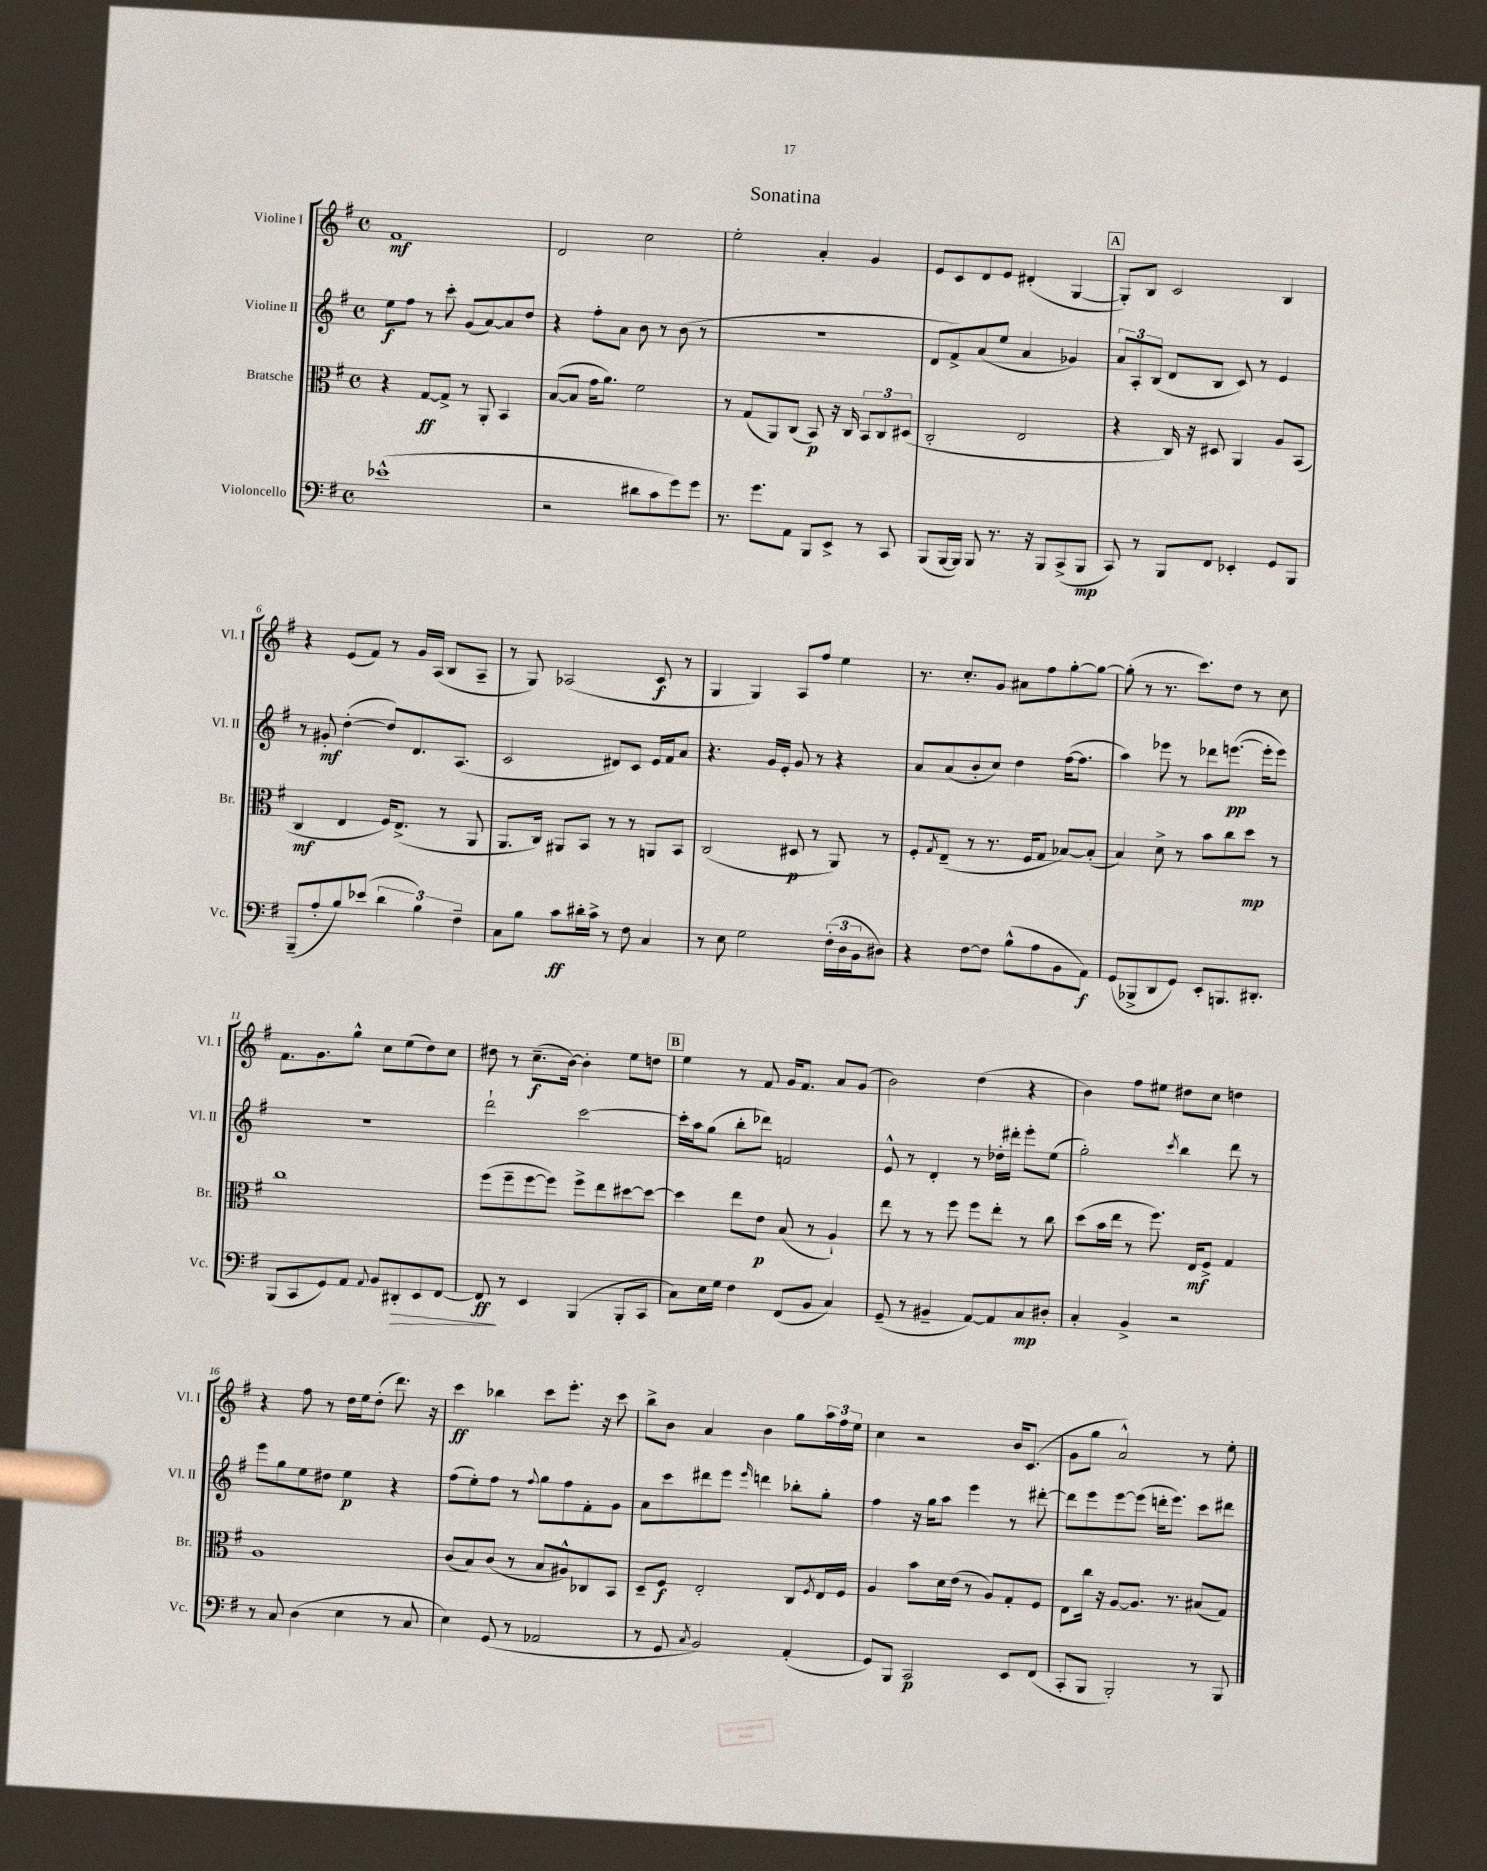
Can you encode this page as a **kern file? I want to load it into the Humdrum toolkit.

**kern	**kern	**kern	**kern
*staff4	*staff3	*staff2	*staff1
*clefF4	*clefC3	*clefG2	*clefG2
*k[f#]	*k[f#]	*k[f#]	*k[f#]
*M4/4	*M4/4	*M4/4	*M4/4
*met(c)	*met(c)	*met(c)	*met(c)
(1e-^^	4r	8ee	1f#
.	.	8ff#	.
.	[8G	8r	.
.	8G^]	8ccc'	.
.	8r	(8g	.
.	8AA'	[8a)	.
.	4BB	8a]	.
.	.	8dd	.
=	=	=	=
2r	([8B	4r	2d
.	8B]	.	.
.	16g	8ff#'	.
.	8.a)	.	.
.	.	8a	.
8d#	2f#	8b	2cc
8c	.	8r	.
8g)	.	(8b	.
8g	.	8r	.
=	=	=	=
8.r	8r	1r	2ee'
.	(8G	.	.
8.g	.	.	.
.	8AA)	.	.
8AA	(8C	.	.
8BBB	8BB)	.	4a'
8EE^	16r	.	.
.	16C	.	.
8r	12BB	.	4g
.	12C	.	.
8CC	.	.	.
.	(12D#	.	.
=	=	=	=
(8BBB	2C'	8d	8e
[16BBB	.	8f#^)	8c
16BBB])	.	.	.
8BBB	.	(8a	8d
8.r	.	8ee	8e
.	2E	4a	(4d#'
16r	.	.	.
8BBB	.	.	.
(8CC^	.	4g-)	[4G
8BBB	.	.	.
=	=	=	=
8CC)	4r	12a	8G'])
.	.	12A'	.
8r	.	.	8B
.	.	(12B	.
8BBB	16C)	8d	2c
.	16r	.	.
8FF#	8D#	8B	.
4EE-'	4AA	8c)	.
.	.	8r	.
8GG	8A	4e	4B
8BBB	(8BB	.	.
=	=	=	=
(8BBB~	4C	8r	4r
8A'	.	8g#'	.
8B)	4E	([4dd'	(8e
(8e-	.	.	8f#)
6d	16F#)	8dd])	8r
.	(8.E^	.	.
.	.	8.d	16g
6B)	.	.	.
.	.	.	(16A
.	8r	.	8B
.	.	(8.A	.
6F#~	.	.	.
.	8AA	.	8A~
=	=	=	=
8C	8.AA	2c	8r
8B	.	.	8G)
.	16C)	.	.
8c	8AA#	.	(2A-
16d#'	8BB	.	.
16c^	.	.	.
8r	8r	8d#)	.
8F#	8r	8c	.
4C	8AA	16e	8c
.	.	16f#	.
.	8BB	8a	8r
=	=	=	=
8r	(2C	4.r	4G
8E	.	.	.
2G	.	.	4G)
.	.	16g	.
.	.	16e'	.
.	8D#	8g	8A
.	8r	8r	8ff#
(24F#'	8AA)	4r	4ee
24D	.	.	.
24BB	.	.	.
8D#)	8r	.	.
=	=	=	=
4r	8F#'	8a	8.r
.	8qG	.	.
.	(8E~	(8a	.
.	.	.	8.cc'
[8F#	8r	8b'	.
8F#]	8.r	8cc)	8g
(8B^^	.	4dd	8a#
.	16F#	.	.
8A	8G	.	8ff#
8BB	[8B-)	([16ff#	[8gg'
.	.	8.ff#]	.
8AA)	(8B-']	.	8gg_
=	=	=	=
(8GG	4B)	4aa)	(8gg']
8BBB-^	.	.	8r
8DD	8d^	8eee-	8.r
8GG)	8r	8r	.
.	.	.	8.ccc)
8EE'	8b	8ddd-	.
8.BBB	8cc	([8.eee	8dd
.	8dd	.	8r
8.DD#'	.	16eee']	.
.	8r	8eee)	8cc
=	=	=	=
(8BBB	1cc	1r	8.f#
8CC	.	.	.
.	.	.	8.g
8GG)	.	.	.
8AA	.	.	8gg^^
8qqAA	.	.	.
8BB	.	.	8cc
8DD#'	.	.	(8ee
8EE	.	.	8dd)
[8FF#	.	.	8cc
=	=	=	=
8FF#]	(8ff#	2ddd`	8dd#
8r	8ff#~	.	8r
4EE	[8ff#	.	(8.cc~
.	8ff#])	.	.
.	.	.	[16b)
(4BBB	8ff#^	[2ccc	4b']
.	8ee	.	.
8BBB'	[8dd#	.	8ee
8CC	8dd#_	.	8dd
=	=	=	=
8C)	4dd#]	16ccc']	4ee
.	.	16aa	.
16E	.	(8gg	.
16G	.	.	.
4F#	8ee	8bb'	8r
.	8e	8ddd-)	8f#
(8FF#	(8B	2f	16g
.	.	.	8.f#
8BB	8r	.	.
4C)	4A`)	.	8a
.	.	.	(8g
=	=	=	=
(8GG~	8ee	8e^^	2b)
8r	8r	8r	.
4BB#~	8r	4d'	.
.	8ff#	.	.
[8AA)	8ff#	8r	(4dd
8AA]	8ee'	16dd-'	.
.	.	16ddd#'	.
8C	8r	8eee'	4r
8D#'	8cc	(8ee	.
=	=	=	=
4C'	(8dd	2gg')	4b)
.	16b	.	.
.	16ee	.	.
4BB^	8r	.	8ff#
.	8.ff#)	.	8ee#
.	.	8qccc	.
2r	.	4bb	8dd#
.	16E	.	.
.	8F#^	.	8cc
.	4G	8ddd	4dd
.	.	8r	.
=	=	=	=
8r	1A	8eee	4r
8C	.	8gg	.
(4D	.	8ee	8ff#
.	.	8dd#	8r
4E	.	4ee	16dd
.	.	.	16ee
.	.	.	(8dd'
8r	.	4r	8.ddd)
8C	.	.	.
.	.	.	16r
=	=	=	=
4E)	(8c	(8ff#	4ccc
.	8B)	8ee')	.
(8GG	(8c	8ff#	4bb-
8r	8r	8r	.
.	.	8qqff#	.
2AA-	8B	8gg	8ccc
.	8A#^^)	8ff#	8.eee'
.	8C-	8f#'	.
.	.	.	16r
.	8BB	8g	8ccc
=	=	=	=
8r	8D~	8a	8bb^
8GG	8F#	8ccc	8b
8qC	.	.	.
2BB)	2E'	8ddd#	4a
.	.	8eee	.
.	.	16qqeee	.
.	.	4ddd	4b
(4AA'	8C	8bb-'	8gg
.	8qF#	.	.
.	16E	8gg'	24aa
.	.	.	24ff#
.	16F#	.	.
.	.	.	24ee
=	=	=	=
8GG)	4A	4ff#	4cc
8BBB	.	.	.
2CC	8b	16r	2r
.	.	16gg	.
.	16d	8aa	.
.	(16e	.	.
.	8r	4eee	.
.	8A)	.	.
8EE	8G'	8r	16b
.	.	.	(8.c
(8FF#	8F#	[8ddd#'	.
=	=	=	=
8CC'	8E	8ddd#]	8g
8BBB	16cc	8eee	8gg
.	16r	.	.
2BBB')	[8A	[8eee	2a^^)
.	8.A]	(8eee]	.
.	.	16ddd'	.
.	8.r	8.eee)	.
8r	(8B#	8ccc	8r
8BBB	8G)	8ddd#	8ee'
==	==	==	==
*-	*-	*-	*-
